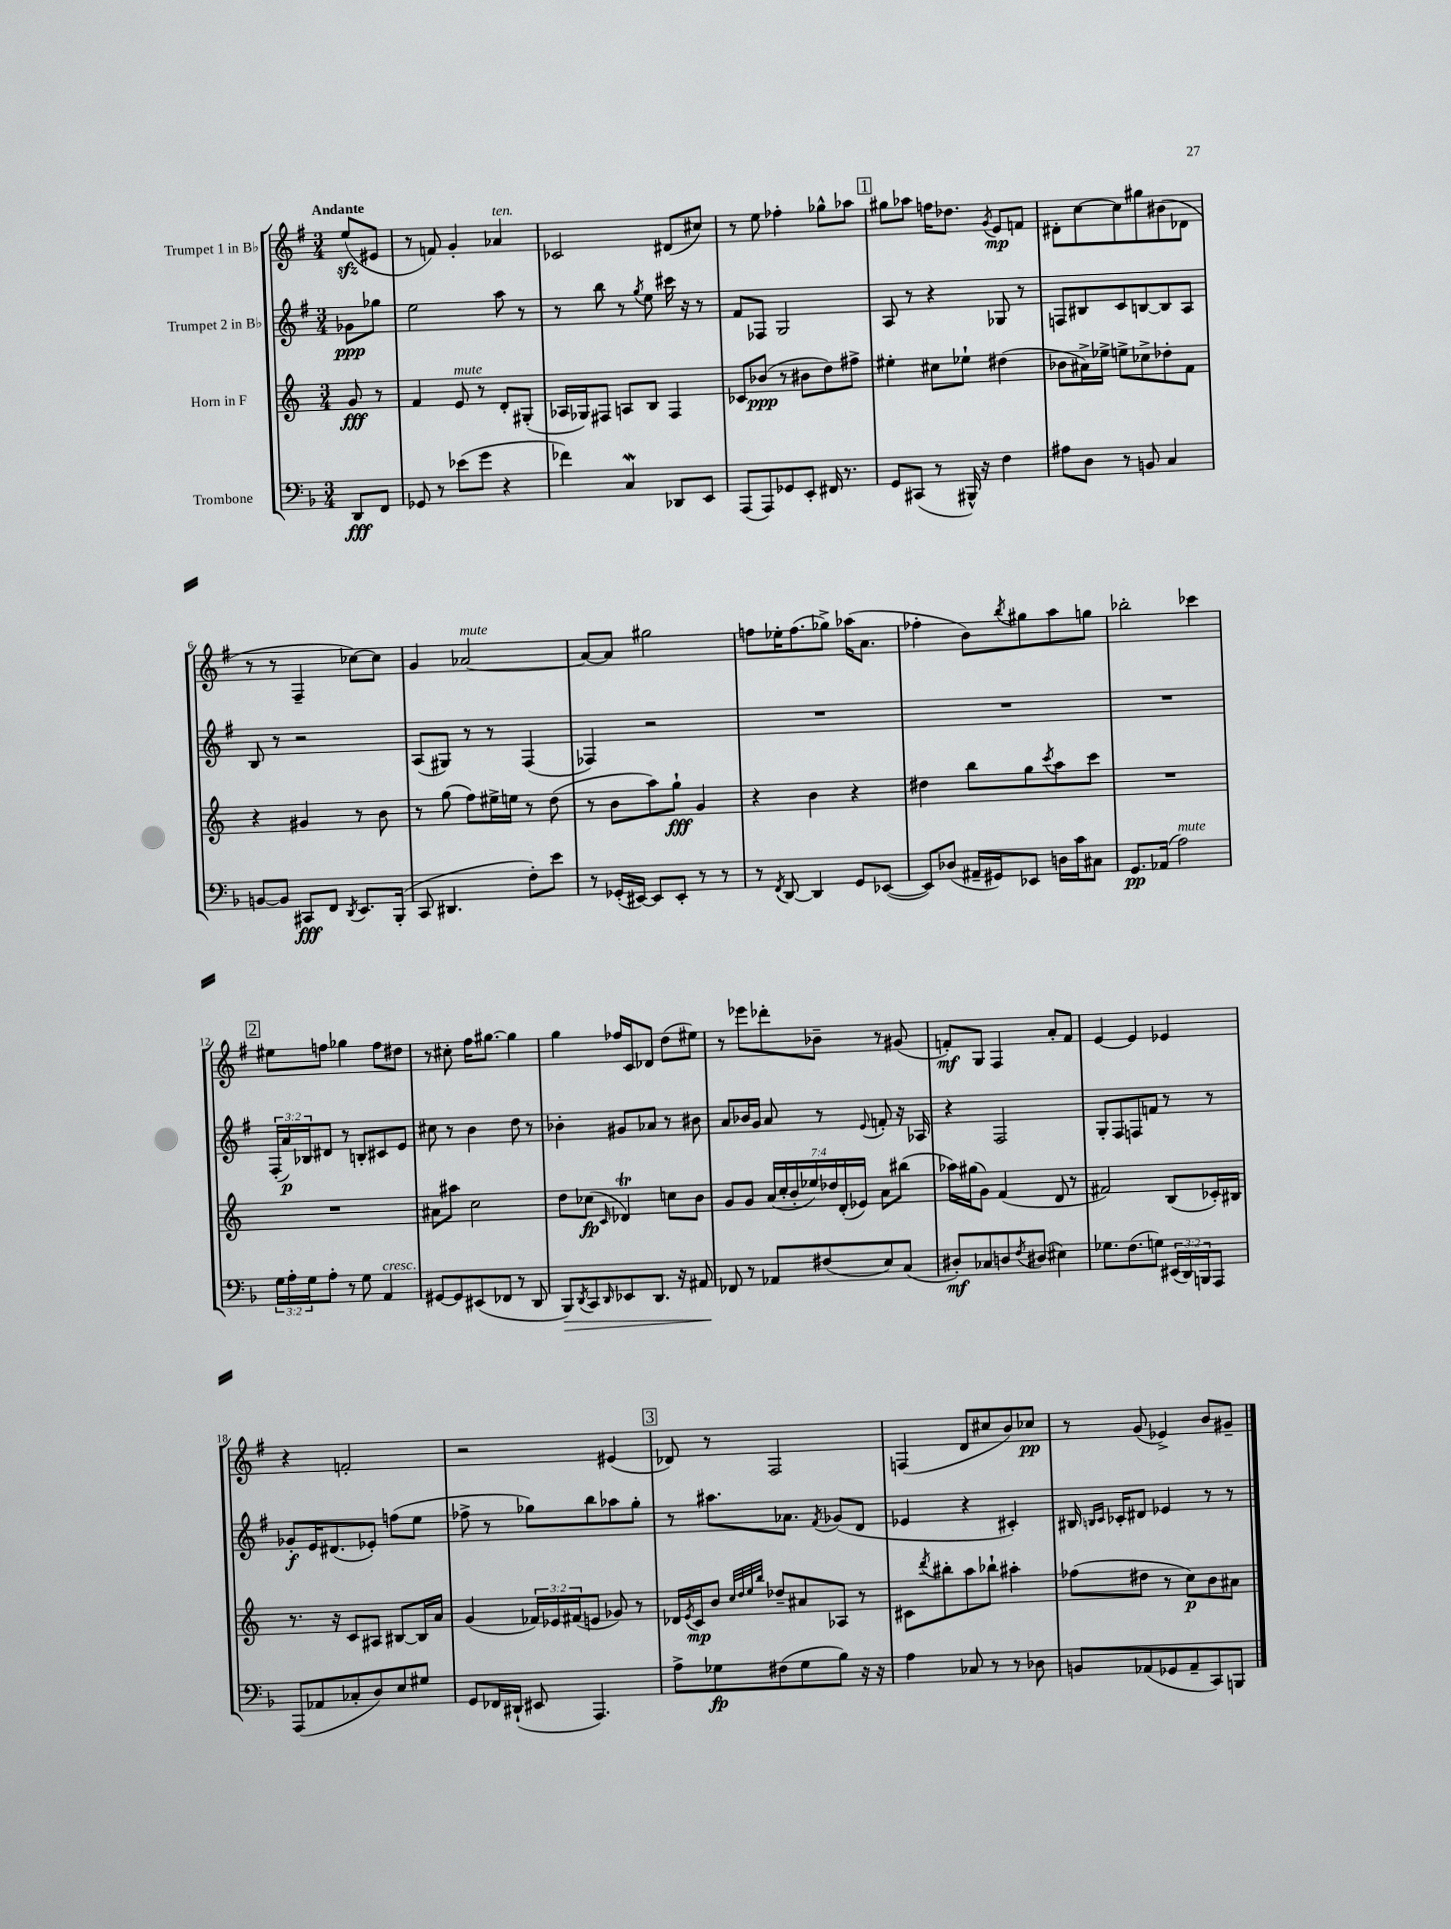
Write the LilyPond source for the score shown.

<<
\new StaffGroup <<
\new Staff = "s0" \with { instrumentName = "Trumpet 1 in Bb" } {
    \clef treble \key g \major \numericTimeSignature \time 3/4 \partial 4 \tempo "Andante"
    e''8\sfz( eis'8 |
    r8 f'8) g'4-. aes'4^\markup { \italic "ten." } |
    ces'2 dis'8( cis''8) |
    r8 e''8 fes''4-. ges''8-^ aes''8 |
    \mark \markup { \box "1" } gis''8 aes''8 f''16 des''8. \acciaccatura { g'8 } e'8\mp f'8 |
    dis'8-. c''8~ c''8 gis''8 bis'8( des'8 |
    r8 r8 fis4-- ces''8~) ces''8 |
    g'4 aes'2~^\markup { \italic "mute" } |
    aes'8~ aes'8 gis''2 |
    f''8 ees''16-. f''8.( ges''8->) aes''16( a'8. |
    fes''4-. b'8) \acciaccatura { b''8 } gis''8 a''8 g''8 |
    bes''2-. ces'''4 |
    \mark \markup { \box "2" } eis''8 f''8 ges''4 f''8 dis''8 |
    r8 cis''8-. fis''16 gis''8.~ gis''4 |
    g''4 fes''16 c'16 des'8 d''8( eis''8) |
    r8 ees'''8 des'''8-. bes'8-- r8 gis'8( |
    f'8-.\mf) g8 fis4 a'8-. f'8 |
    e'4~ e'4 ees'4 |
    r4 f'2-. |
    r2 eis'4( |
    \mark \markup { \box "3" } des'8) r8 fis2 |
    f4( d'8 cis''8 b'8) ces''8\pp |
    r8 g'8( ees'4->) b'8 gis'8-- \bar "|." |
}
\new Staff = "s1" \with { instrumentName = "Trumpet 2 in Bb" } {
    \clef treble \key g \major \numericTimeSignature \time 3/4 \override Staff.TupletNumber.text = #tuplet-number::calc-fraction-text \partial 4
    ges'8\ppp ges''8 |
    e''2 a''8 r8 |
    r8 b''8 r8 \acciaccatura { g''8 } e''8 cis'''16 r16 r8 |
    fis'8 fes8 g2 |
    \mark \markup { \box "1" } a8 r8 r4 ges8 r8 |
    f8 bis8 c'8 b8~ b8 a8 |
    b8 r8 r2 |
    a8( gis8) r8 r8 fis4( |
    fes4) r2 |
    R2. |
    R2. |
    R2. |
    \mark \markup { \box "2" } \tuplet 3/2 { fis16-.( a'16\p) bes16 } dis'8 r8 b8-. cis'8 e'8 |
    cis''8 r8 b'4 d''8 r8 |
    bes'4-. gis'8 aes'8 r8 bis'8 |
    a'8 bes'16 g'16 a'8 r8 \appoggiatura { e'8 } f'8-. r16 aes16 |
    r4 fis2 |
    g8-. fis8 f8 f'8 r8 r8 |
    ges'8-.\f e'16 dis'8.( ees'8-.) f''8( e''8 |
    fes''8-> r8 ges''8) b''8 aes''8 ges''8-. |
    \mark \markup { \box "3" } r8 ais''8. aes'8. \acciaccatura { fis'8 } ges'8( d'8 |
    ees'4 r4 cis'4-.) |
    bis16 \grace { b16 c'16 } ces'16-. dis'8 ees'4 r8 r8 \bar "|." |
}
\new Staff = "s2" \with { instrumentName = "Horn in F" } {
    \clef treble \key c \major \numericTimeSignature \time 3/4 \override Staff.TupletNumber.text = #tuplet-number::calc-fraction-text \partial 4
    g'8\fff r8 |
    f'4 e'8^\markup { \italic "mute" } r8 d'8-. gis8-.( |
    aes16 ges16) fis8 a8 b8 fis4 |
    ces'8 bes'8\ppp( r8 bis'8 d''8) fis''8-> |
    \mark \markup { \box "1" } eis''4-. cis''8 ees''8-! dis''4( |
    bes'8 ais'16->) ees''16-> e''8-> ces''8-> des''8-. f'8 |
    r4 gis'4 r8 b'8 |
    r8 g''8( f''8) eis''16-> e''16 r8 d''8( |
    r8 b'8 a''8) g''8-!\fff g'4 |
    r4 b'4 r4 |
    dis''4 b''8 g''8 \acciaccatura { c'''8 } a''8 c'''8 |
    R2. |
    \mark \markup { \box "2" } R2. |
    ais'8 ais''8 c''2 |
    d''8 ces''8\fp( \grace { c'16 } des'4\trill) c''8 b'8 |
    g'8 g'8 \tuplet 7/4 { a'16( c''16-. b'16-. ees''16) des''16 d'16-.( ees'16) } a'8 bis''8( |
    aes''16) gis''16( g'8) f'4( d'8 r8 |
    fis'2) b8( ces'16-.) bis16 |
    r8. r16 c'8 ais8 bis8~ bis16 a'16 |
    g'4( \tuplet 3/2 { fes'16) ees'16 fis'16( } e'8 ges'8) r8 |
    \mark \markup { \box "3" } des'16 \acciaccatura { e'8 } c'16\mp b'8 \grace { c''32 d''32 e''32 b''32 } des''8-- ais'8 aes8 r8 |
    cis'8 \acciaccatura { d'''8 } bis''8-. a''8 bes''8-! ais''4-. |
    fes''8( dis''8 r8 c''8\p) b'8 ais'8 \bar "|." |
}
\new Staff = "s3" \with { instrumentName = "Trombone" } {
    \clef bass \key f \major \numericTimeSignature \time 3/4 \override Staff.TupletNumber.text = #tuplet-number::calc-fraction-text \partial 4
    d,8\fff f,8 |
    ges,8 r8 ees'8( g'8 r4 |
    fes'4) c4\mordent des,8 e,8 |
    a,,8( a,,8) ges,8 e,8-. fis,16 r8. |
    \mark \markup { \box "1" } g,8 cis,8( r8 bis,,16-^) r16 f4 |
    ais8 d8 r8 b,8 c4 |
    b,8~ b,8 cis,8\fff f,8 \acciaccatura { d,8 } e,8. bes,,16-.( |
    c,8 dis,4. f8-.) e'8 |
    r8 ges,16-.( eis,16~) eis,8 eis,8-. r8 r8 |
    r8 \acciaccatura { f,8 } d,8~ d,4 g,8 ees,8~( |
    ees,8) des8( ais,16-- gis,16) ees,8 d16 c'16 cis8 |
    g,8.\pp aes,16( a2^\markup { \italic "mute" }) |
    \mark \markup { \box "2" } \tuplet 3/2 { g16 a16-. g16 } a8-. r8 g8 a,4^\markup { \italic "cresc." } |
    gis,8~ gis,8 eis,8( fes,8 r8 d,8 |
    bes,,8\>) \acciaccatura { d,8 } c,8 \grace { d,16 } ees,8 d,8. r16 ais,8 |
    fes,8\! r8 aes,8 fis8( e8) c8( |
    dis8-.\mf) ces8 d8 \acciaccatura { f8 } dis8( eis4) |
    ges8. f8.( g8) \tuplet 3/2 { eis,16( d,16) b,,16 } a,,8 |
    a,,8( aes,8 ces8-. d8) e8 gis8 |
    g,8 fes,16 dis,16-!( eis,8 a,,4.) |
    \mark \markup { \box "3" } a8-> ges8\fp fis8( ges8 bes8) r16 r16 |
    a4 ces8 r8 r8 des8 |
    b,8 aes,8( ges,8 aes,8-- c,8) b,,8 \bar "|." |
}
>>
>>
